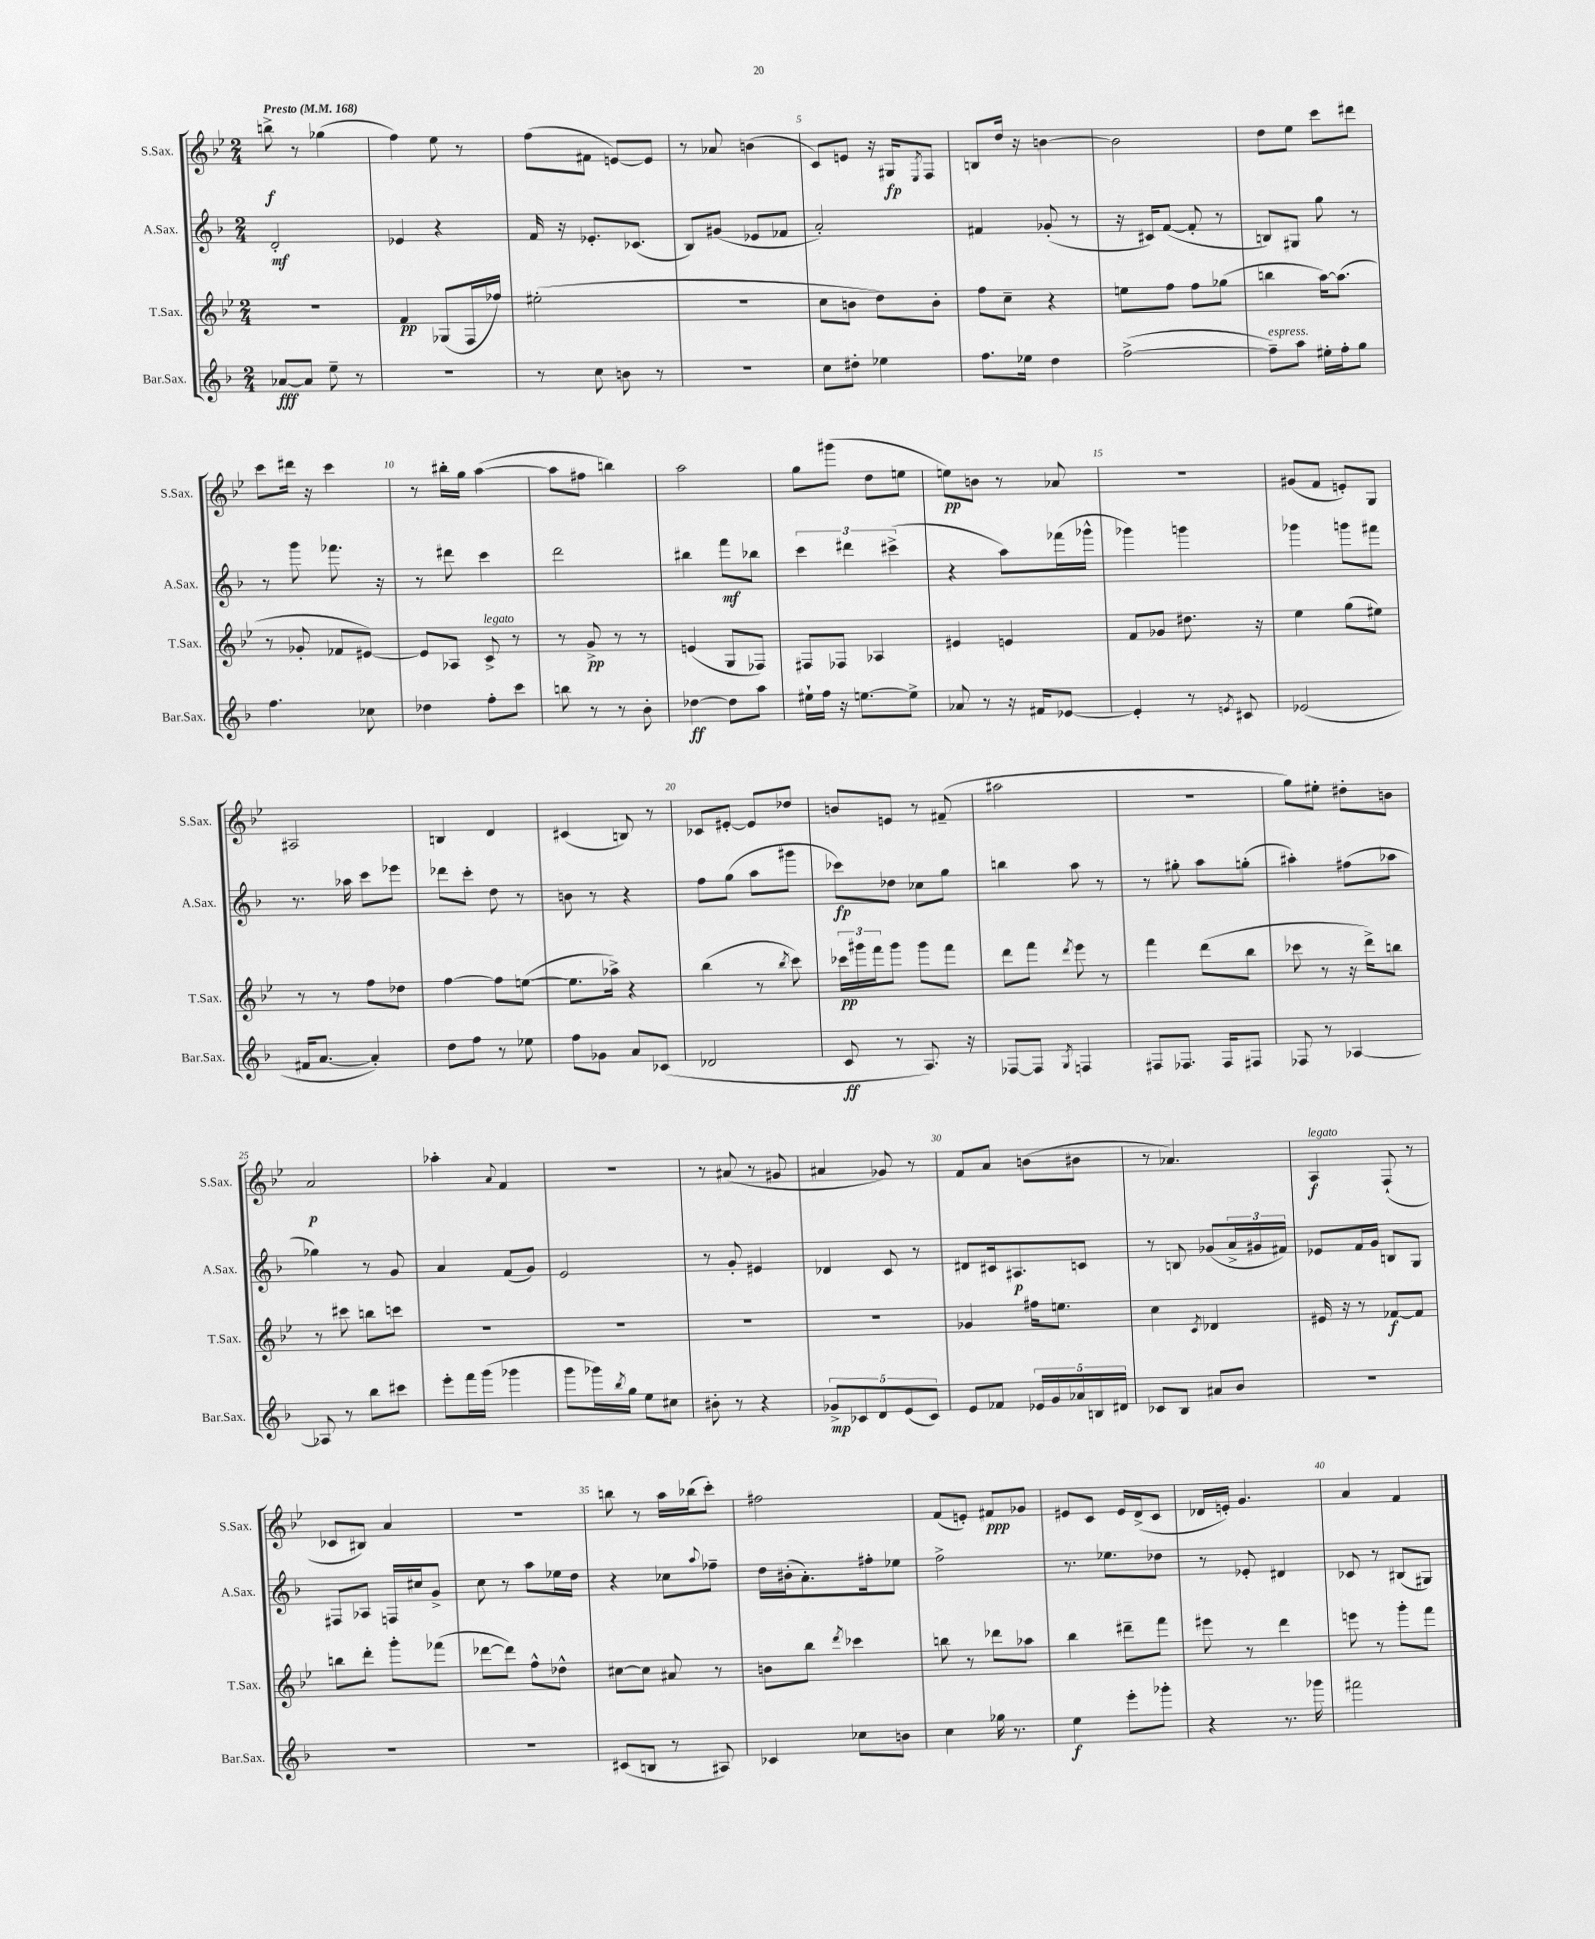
<<
\new StaffGroup <<
\new Staff = "s0" \with { instrumentName = "S.Sax." shortInstrumentName = "S.Sax." } {
    \clef treble \key bes \major \numericTimeSignature \time 2/4 \tempo "Presto" 4 = 168
    b''8->\f r8 ges''4( |
    f''4) ees''8 r8 |
    f''8( fis'8 e'8~) e'8 |
    r8 aes'8 b'4( |
    c'8) e'8 r16 gis16\fp \acciaccatura { ees8 } f8 |
    b8 d''16 r16 b'4~ |
    b'2 |
    d''8 ees''8 c'''8 dis'''8 |
    c'''8 dis'''16 r16 c'''4 |
    r8 bis''16-. g''16 a''4~( |
    a''8 fis''8 b''4) |
    a''2 |
    g''8 gis'''8( d''8 e''8 |
    e''8\pp) b'8 r8 aes'8 |
    R2 |
    gis'8( f'8 e'8-.) g8 |
    ais2 |
    b4 d'4 |
    cis'4( b8) r8 |
    ces'8 eis'8~-. eis'8 des''8 |
    b'8 e'8 r8 fis'8--( |
    ais''2 |
    r2 |
    g''8) eis''8-. dis''8-. b'8 |
    a'2\p |
    aes''4-. \appoggiatura { a'8 } f'4 |
    r2 |
    r8 ais'8( r8 gis'8 |
    ais'4 ges'8) r8 |
    f'8 a'8 b'8( bis'8 |
    r8 aes'4.) |
    a4\f^\markup { \italic "legato" } f8-!( r8 |
    ces'8 bis8) a'4 |
    R2 |
    b''8 r8 a''16 bes''16( c'''8-.) |
    fis''2 |
    f'8( e'8-.) fis'8\ppp ges'8 |
    eis'8 c'8 eis'16 d'16->( c'8 |
    des'16 e'16-.) g'4. |
    a'4 f'4 \bar "|." |
}
\new Staff = "s1" \with { instrumentName = "A.Sax." shortInstrumentName = "A.Sax." } {
    \clef treble \key f \major \numericTimeSignature \time 2/4
    d'2-.\mf |
    ees'4 r4 |
    f'16 r16 ees'8.-. ces'8.( |
    bes8) gis'8( ees'8 fes'8 |
    a'2-.) |
    fis'4 ges'8-.( r8 |
    r16 cis'16) f'8~( f'8-. r8 |
    b8) gis8 g''8 r8 |
    r8 g'''8 fes'''8. r16 |
    r8 dis'''8 c'''4 |
    d'''2 |
    bis''4 f'''8\mf bes''8 |
    \tuplet 3/2 { c'''4 dis'''4 cis'''4->( } |
    r4 a''8) fes'''16( ges'''16-^ |
    ges'''4) g'''4 |
    ges'''4 g'''8 fis'''8 |
    r8. aes''16 c'''8 ees'''8 |
    des'''8 c'''8-. d''8 r8 |
    b'8 r8 r4 |
    f''8 g''8( a''8 gis'''8 |
    ces'''8\fp) des''8 ces''8 g''8 |
    b''4 a''8 r8 |
    r8 gis''8-. a''8 g''8-.( |
    ais''4-.) fis''8( aes''8 |
    ges''4) r8 g'8 |
    a'4 f'8( g'8) |
    e'2 |
    r8 g'8-. eis'4 |
    des'4 c'8 r8 |
    dis'8 cis'16 ais8.\p c'8 |
    r8 b8 ges'8( \tuplet 3/2 { a'16-> gis'16 fis'16) } |
    ees'8 f'16 g'16 b8 g8 |
    fis8 aes8 f16 cis''16 g'8-> |
    c''8 r8 a''8 ees''16 d''16 |
    r4 ces''8 \appoggiatura { a''8 } fes''8-- |
    d''16 bis'16-.( a'8.-.) fis''16-. ees''8 |
    f''2-> |
    r8. ees''8. des''8 |
    r8 ees'8-. dis'4 |
    ces'8 r8 bis8( gis8) \bar "|." |
}
\new Staff = "s2" \with { instrumentName = "T.Sax." shortInstrumentName = "T.Sax." } {
    \clef treble \key bes \major \numericTimeSignature \time 2/4
    R2 |
    f'4\pp ges8( f16 fes''16) |
    eis''2-.( |
    r2 |
    c''8 b'8 d''8) b'8-. |
    f''8 c''8-- r4 |
    e''8 f''8 f''8 ges''8( |
    b''4 a''16~) a''8.( |
    r8 ges'8-. fes'8 eis'8~) |
    eis'8 aes8 c'8->^\markup { \italic "legato" } r8 |
    r8 g'8->\pp r8 r8 |
    e'4( g8 fes8) |
    fis8 fes8 aes4 |
    eis'4 e'4 |
    f'8 ges'8 dis''8. r16 |
    ees''4 g''8( eis''8) |
    r8 r8 f''8 des''8 |
    f''4~ f''8 e''8~( |
    e''8. aes''16->) r4 |
    bes''4( r8 \acciaccatura { bes''8 } c'''8) |
    \tuplet 3/2 { ces'''16\pp gis'''16 f'''16 } gis'''8 gis'''8 f'''8 |
    d'''8 f'''8 \acciaccatura { d'''8 } ees'''8 r8 |
    f'''4 d'''8( bes''8 |
    ces'''8 r8 r16 d'''16->) b''8 |
    r8 cis'''8 b''8 c'''8 |
    R2 |
    R2 |
    R2 |
    R2 |
    ges'4 fis''16 e''8. |
    c''4 \acciaccatura { c'8 } des'4 |
    eis'16 r16 r8 fes'8~\f fes'8 |
    b''8 d'''8-. g'''8-. fes'''8( |
    des'''8~ des'''8) f''8-^ des''8-^ |
    cis''8~ cis''8 ais'8 r8 |
    b'8 bes''8 \acciaccatura { d'''8 } ces'''4 |
    b''8 r8 des'''8 aes''8 |
    bes''4 dis'''8-- f'''8 |
    eis'''8 r8 d'''4 |
    e'''8 r8 g'''8-. f'''8 \bar "|." |
}
\new Staff = "s3" \with { instrumentName = "Bar.Sax." shortInstrumentName = "Bar.Sax." } {
    \clef treble \key f \major \numericTimeSignature \time 2/4
    aes'8~\fff aes'8 e''8-- r8 |
    R2 |
    r8 c''8 b'8 r8 |
    r2 |
    c''8 dis''8-. ees''4 |
    f''8. ees''16 d''4 |
    f''2~->( |
    f''8--^\markup { \italic "espress." }) a''8 eis''16-. f''16-. g''8 |
    f''4. ces''8 |
    des''4 f''8-. c'''8 |
    b''8 r8 r8 bes'8-. |
    des''4~\ff des''8 a''8 |
    eis''16-! f''16 r16 e''8.~ e''8-> |
    aes'8 r8 r16 fis'16 ees'8~ |
    ees'4-. r8 \acciaccatura { e'8 } cis'8 |
    ees'2( |
    fis'16 a'8.~ a'4-.) |
    d''8 f''8 r8 ees''8 |
    f''8 ges'8 a'8 ces'8( |
    des'2 |
    c'8\ff r8 a8.) r16 |
    fes8~ fes8 \acciaccatura { g8 } f4 |
    fis8 fes8. fes16 fis8 |
    fes8 r8 aes4~ |
    aes8 r8 bes''8 cis'''8 |
    e'''8-. f'''16 g'''16( ges'''4 |
    g'''8 ges'''16) \acciaccatura { bes''8 } g''16 e''8 cis''8 |
    bis'8-. r8 r4 |
    \tuplet 5/4 { ges'8->\mp ces'8 d'8 e'8( ces'8) } |
    e'8 fes'8 \tuplet 5/4 { ees'16 g'16 aes'16 b16 dis'16 } |
    ces'8 bes8 ais'8 bes'8 |
    R2 |
    R2 |
    R2 |
    cis'8( b8 r8 ais8) |
    ces'4 ces''8 b'8 |
    c''4 ges''16 r8. |
    e''4\f e'''8-. ges'''8-. |
    r4 r8. ges'''16 |
    fis'''2 \bar "|." |
}
>>
>>
\layout { \context { \Score \override BarNumber.break-visibility = ##(#f #t #t) barNumberVisibility = #(every-nth-bar-number-visible 5) } }
